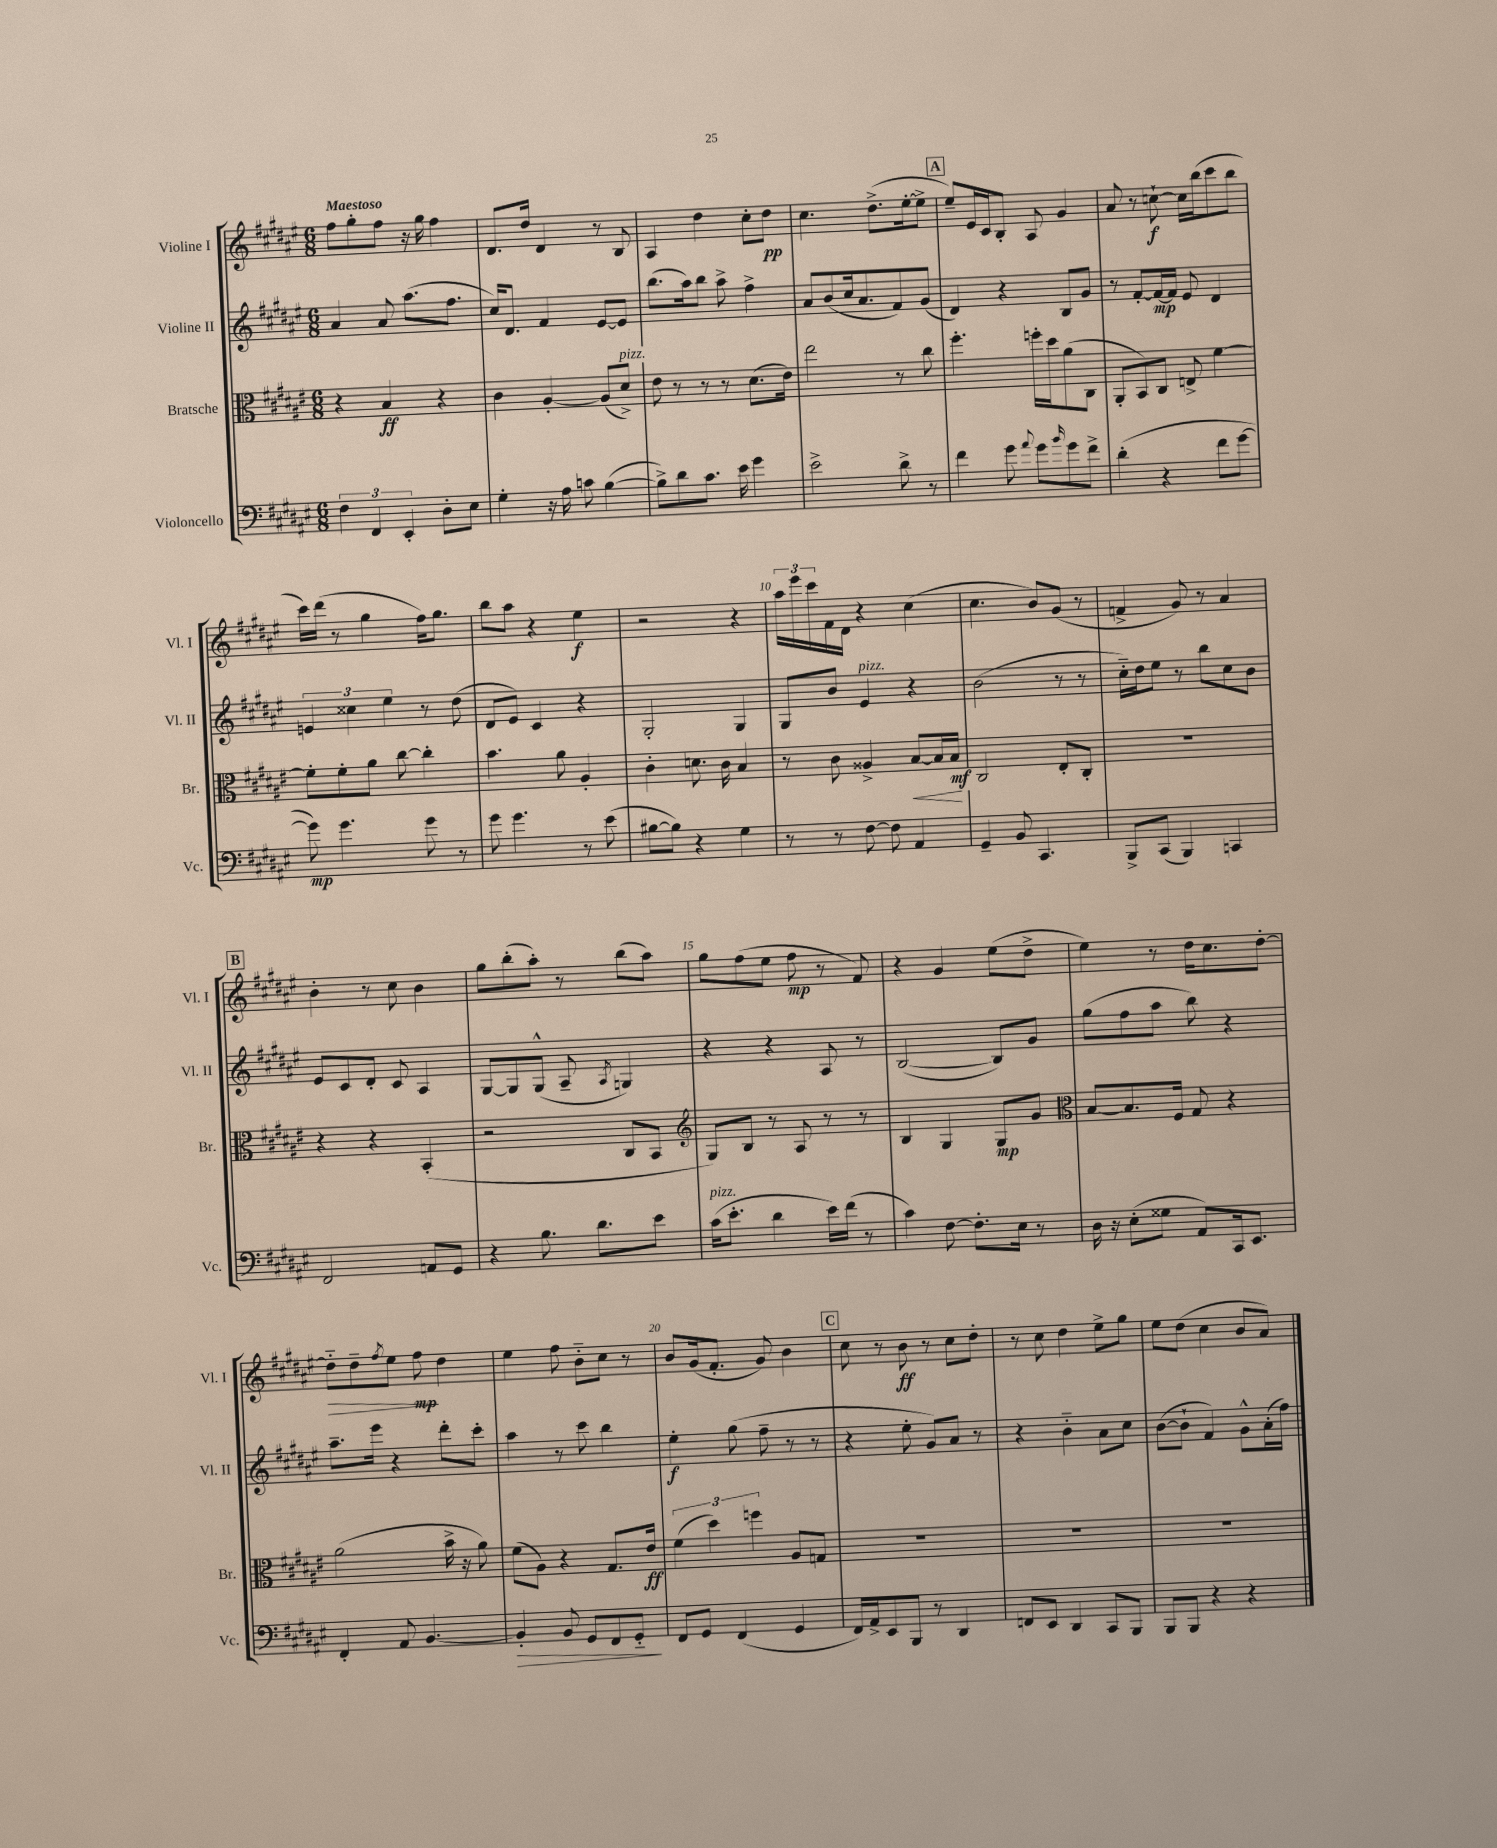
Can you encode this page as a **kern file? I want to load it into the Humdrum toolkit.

**kern	**dynam	**kern	**dynam	**kern	**dynam	**kern	**dynam
*part4	*part4	*part3	*part3	*part2	*part2	*part1	*part1
*staff4	*staff4	*staff3	*staff3	*staff2	*staff2	*staff1	*staff1
*I"Violoncello	*	*I"Bratsche	*	*I"Violine II	*	*I"Violine I	*
*I'Vc.	*	*I'Br.	*	*I'Vl. II	*	*I'Vl. I	*
*clefF4	*	*clefC3	*	*clefG2	*	*clefG2	*
*k[f#c#g#d#a#e#]	*	*k[f#c#g#d#a#e#]	*	*k[f#c#g#d#a#e#]	*	*k[f#c#g#d#a#e#]	*
*M6/8	*	*M6/8	*	*M6/8	*	*M6/8	*
=1	=1	=1	=1	=1	=1	=1	=1
!	!	!	!	!	!	!LO:TX:a:B:t=Maestoso	!
6F#\	.	4r	.	4a#/	.	8ff#\L	.
.	.	.	.	.	.	8gg#'\	.
6FF#/	.	.	.	.	.	.	.
.	.	4B/	ff	8a#/	.	8ff#\J	.
6EE#'/	.	.	.	.	.	.	.
.	.	.	.	(8.aa#\L	.	16r	.
.	.	.	.	.	.	16gg#\	.
8D#'\L	.	4r	.	.	.	4ff#\	.
.	.	.	.	8.ff#\J	.	.	.
8E#\J	.	.	.	.	.	.	.
=2	=2	=2	=2	=2	=2	=2	=2
4G#'\	.	4c#\	.	16cc#/KL)	.	8.d#/L	.
.	.	.	.	8.d#/J	.	.	.
.	.	.	.	.	.	16dd#/Jk	.
16r	.	[4A#'/	.	4f#/	.	4d#/	.
16A#\	.	.	.	.	.	.	.
8cn\	.	.	.	.	.	.	.
([4B\	.	(8A#/L]	.	[8e#/L	.	8r	.
!	!	!LO:TX:a:i:t=pizz.	!	!	!	!	!
.	.	8d#^/J)	.	8e#/J]	.	8B/	.
=3	=3	=3	=3	=3	=3	=3	=3
8B^\L])	.	8e#\	.	(8.bb\L	.	4A#/	.
8d#\	.	8r	.	.	.	.	.
.	.	.	.	16aa#\k)	.	.	.
8.c#\J	.	8r	.	8bb\J	.	4dd#\	.
.	.	8r	.	8aa#^\	.	.	.
16e#\	.	.	.	.	.	.	.
4g#\	.	(8.d#\L	.	4ff#^\	.	8cc#'\L	.
.	.	.	.	.	.	8dd#\J	pp
.	.	16e#\Jk)	.	.	.	.	.
=4	=4	=4	=4	=4	=4	=4	=4
2e#^\	.	2ee#\	.	8a#/L	.	4.cc#\	.
.	.	.	.	(8b/	.	.	.
.	.	.	.	16cc#/k	.	.	.
.	.	.	.	8.a#/	.	.	.
.	.	.	.	.	.	(8.dd#^\L	.
8d#^\	.	8r	.	8f#/)	.	.	.
.	.	.	.	.	.	[16ee#'\k	.
8r	.	8cc#\	.	(8g#/J	.	8ee#^\J]	.
!!LO:REH:place=s1:t=A
=5	=5	=5	=5	=5	=5	=5	=5
4f#\	.	4.ff#'\	.	4d#/)	.	8ee#~/L)	.
.	.	.	.	.	.	16e#/L	.
.	.	.	.	.	.	16c#/J	.
8g#\	.	.	.	4r	.	8B'/J	.
8qqa#/	.	.	.	.	.	.	.
8g#\L	.	16ffn'\LL	.	.	.	8A#/	.
.	.	16dd#\J	.	.	.	.	.
16qqb/	.	.	.	.	.	.	.
8g#\	.	(8a#\	.	8B/L	.	4g#/	.
8f#^\J	.	8C#\J	.	8g#/J	.	.	.
=6	=6	=6	=6	=6	=6	=6	=6
(4d#'\	.	8AA#'/L	.	8r	.	8a#/	.
.	.	8BB/)	.	[8f#'/L	.	8r	.
4r	.	8C#/J	.	16f#/L_	mp	[8ccn`\	f
.	.	.	.	16f#/JJ]	.	.	.
.	.	8En^/	.	8e#/	.	16cc\LL]	.
.	.	.	.	.	.	(16bb\J	.
8f#\L	.	[4f#\	.	4d#/	.	8ccc#\	.
[8g#\J	.	.	.	.	.	8bb\J	.
!!LO:LB:g=z
=7	=7	=7	=7	=7	=7	=7	=7
8g#\])	mp	8f#'\L]	.	6en/	.	16ccc#\LL)	.
.	.	.	.	.	.	(16ddd#\JJ	.
4.g#\	.	8f#'\	.	.	.	8r	.
.	.	.	.	6cc##X\	.	.	.
.	.	8a#\J	.	.	.	4gg#\	.
.	.	.	.	6ee#\	.	.	.
.	.	[8cc#\	.	.	.	.	.
8g#\	.	4cc#'\]	.	8r	.	16ff#\KL)	.
.	.	.	.	.	.	8.gg#\J	.
8r	.	.	.	(8dd#\	.	.	.
=8	=8	=8	=8	=8	=8	=8	=8
8g#\	.	4.b\	.	8d#/L	.	8bb\L	.
4.g#\	.	.	.	8e#/J)	.	8aa#\J	.
.	.	.	.	4c#/	.	4r	.
.	.	8a#\	.	.	.	.	.
8r	.	4A#'/	.	4r	.	4ee#\	f
(8e#\	.	.	.	.	.	.	.
=9	=9	=9	=9	=9	=9	=9	=9
[8B#X\L	.	4c#'\	.	2G#'/	.	2r	.
8B#\J])	.	.	.	.	.	.	.
4r	.	8.dn\	.	.	.	.	.
.	.	16c#\	.	.	.	.	.
4G#\	.	4B/	.	4G#/	.	4r	.
=10	=10	=10	=10	=10	=10	=10	=10
8r	.	8r	.	8G#/L	.	24aa#\LL	.
.	.	.	.	.	.	24eee#\	.
.	.	.	.	.	.	24ccc#\	.
8r	.	8c#\	.	8b/J	.	16f#\	.
.	.	.	.	.	.	16d#\JJ	.
!	!	!	!	!LO:TX:a:i:t=pizz.	!	!	!
[8F#\	.	4A##X^/	.	4e#/	.	4r	.
8F#\]	.	.	.	.	.	.	.
!	!	!	!LO:HP:b	!	!	!	!
4AA#/	.	[8B/L	<	4r	.	(4cc#\	.
.	.	16B/L]	.	.	.	.	.
.	.	16B/JJ	mf	.	.	.	.
.	.	.	[	.	.	.	.
=11	=11	=11	=11	=11	=11	=11	=11
4GG#~/	.	2C#/	.	(2b\	.	4.cc#\	.
8BB/	.	.	.	.	.	.	.
4.CC#/	.	.	.	.	.	8b/L)	.
.	.	8E#'/L	.	8r	.	(8g#/J	.
.	.	8C#'/J	.	8r	.	8r	.
=12	=12	=12	=12	=12	=12	=12	=12
8BBB^/L	.	2.r	.	16cc#\LL)	.	4fn^/	.
.	.	.	.	16dd#\J	.	.	.
(8CC#/J	.	.	.	8ee#\J	.	.	.
4BBB/)	.	.	.	8r	.	8g#/)	.
.	.	.	.	8bb\L	.	8r	.
4CCn/	.	.	.	8cc#\	.	4a#/	.
.	.	.	.	8b\J	.	.	.
!!LO:LB:g=z
!!LO:REH:place=s1:t=B
=13	=13	=13	=13	=13	=13	=13	=13
2FF#/	.	4r	.	8e#/L	.	4b'\	.
.	.	.	.	8c#/	.	.	.
.	.	4r	.	8d#'/J	.	8r	.
.	.	.	.	8c#/	.	8cc#\	.
8AAn/L	.	(4BB'/	.	4A#/	.	4b\	.
8GG#/J	.	.	.	.	.	.	.
=14	=14	=14	=14	=14	=14	=14	=14
4r	.	2r	.	[8G#/L	.	8gg#\L	.
.	.	.	.	8G#/]	.	(8bb'\	.
8.B\	.	.	.	(8G#^^/J	.	8aa#'\J)	.
.	.	.	.	8A#~/	.	8r	.
8.d#\L	.	.	.	.	.	.	.
.	.	.	.	8qA#/	.	.	.
.	.	8C#/L	.	4Gn/)	.	(8bb\L	.
8e#\J	.	8BB/J	.	.	.	8aa#\J)	.
=15	=15	=15	=15	=15	=15	=15	=15
*	*	*clefG2	*	*	*	*	*
!LO:TX:a:i:t=pizz.	!	!	!	!	!	!	!
(16c#\KL	.	8G#/L)	.	4r	.	8gg#\L	.
8.e#'\J	.	.	.	.	.	.	.
.	.	8B/J	.	.	.	(8ff#\	.
4d#\	.	8r	.	4r	.	8ee#\J	.
.	.	8A#/	.	.	.	8ff#\	mp
16e#\LL)	.	8r	.	8A#/	.	8r	.
(16f#\JJ	.	.	.	.	.	.	.
8r	.	8r	.	8r	.	8f#/)	.
=16	=16	=16	=16	=16	=16	=16	=16
4c#\)	.	4B/	.	([2B/	.	4r	.
[8F#\	.	4G#/	.	.	.	4g#/	.
8.F#'\L]	.	.	.	.	.	.	.
.	.	8G#/L	mp	8B/L])	.	(8ee#\L	.
16E#\Jk	.	.	.	.	.	.	.
8r	.	8g#/J	.	8g#/J	.	8dd#^\J	.
=17	=17	=17	=17	=17	=17	=17	=17
*	*	*clefC3	*	*	*	*	*
16D#\	.	[8B/L	.	(8gg#\L	.	4ee#\)	.
16r	.	.	.	.	.	.	.
(8E#'\L	.	8.B/]	.	8ff#\	.	.	.
8G##X\J	.	.	.	8aa#\J	.	8r	.
.	.	16F#/Jk	.	.	.	.	.
8AA#/L)	.	8G#/	.	8bb\)	.	16dd#\KL	.
.	.	.	.	.	.	8.cc#\	.
16CC#/k	.	4r	.	4r	.	.	.
8.EE#/J	.	.	.	.	.	.	.
.	.	.	.	.	.	[8dd#'\J	.
!!LO:LB:g=z
=18	=18	=18	=18	=18	=18	=18	=18
!	!	!	!	!	!	!	!LO:HP:b
4FF#'/	.	(2a#\	.	8.aa#~\L	.	8dd#\L]	>
.	.	.	.	.	.	8dd#~\	.
.	.	.	.	16eee#\Jk	.	.	.
.	.	.	.	.	.	8qff#/	.
8AA#/	.	.	.	4r	.	8ee#\J	.
[4.BB/	.	.	.	.	.	8ff#\	mp
.	.	16b^\	.	8ddd#'\L	.	4dd#\	]
.	.	16r	.	.	.	.	.
.	.	8a#\)	.	8ccc#'\J	.	.	.
=19	=19	=19	=19	=19	=19	=19	=19
!	!LO:HP:b	!	!	!	!	!	!
4BB'/]	>	(8f#\L	.	4aa#\	.	4ee#\	.
.	.	8A#\J)	.	.	.	.	.
8BB/	.	4r	.	8r	.	8ff#\	.
8GG#/L	.	.	.	8ccc#\	.	8b\L	.
8FF#/	.	8.G#/L	.	4bb\	.	8cc#\J	.
8GG#/J	.	.	.	.	.	8r	.
.	.	16e#/Jk	ff	.	.	.	.
.	]	.	.	.	.	.	.
=20	=20	=20	=20	=20	=20	=20	=20
8FF#/L	.	(6f#\	.	4ee#'\	f	8b/L	.
8GG#/J	.	.	.	.	.	(16g#/k	.
.	.	6dd#\)	.	.	.	.	.
.	.	.	.	.	.	8.f#'/J	.
(4FF#/	.	.	.	(8gg#\	.	.	.
.	.	6ffn\	.	.	.	.	.
.	.	.	.	8ff#~\	.	8g#/)	.
4GG#/	.	8A#/L	.	8r	.	4b\	.
.	.	8Gn/J	.	8r	.	.	.
!!LO:REH:place=s1:t=C
=21	=21	=21	=21	=21	=21	=21	=21
16FF#/LL)	.	2.r	.	4r	.	8cc#\	.
16AA#^/J	.	.	.	.	.	.	.
8EE#/	.	.	.	.	.	8r	.
8BBB/J	.	.	.	8ee#'\	.	8b\	ff
8r	.	.	.	8g#/L)	.	8r	.
4DD#/	.	.	.	8a#/J	.	8cc#\L	.
.	.	.	.	8r	.	8dd#'\J	.
=22	=22	=22	=22	=22	=22	=22	=22
8FFn/L	.	2.r	.	4r	.	8r	.
8EE#/J	.	.	.	.	.	8cc#\	.
4DD#/	.	.	.	4b\	.	4dd#\	.
8CC#/L	.	.	.	8a#\L	.	8ee#^\L	.
8BBB/J	.	.	.	8cc#\J	.	8gg#\J	.
=23	=23	=23	=23	=23	=23	=23	=23
8BBB/L	.	2.r	.	([8b\L	.	8ee#\L	.
8BBB/J	.	.	.	8b`\J]	.	(8dd#\J	.
4r	.	.	.	4f#/)	.	4cc#\	.
4r	.	.	.	8g#^^\L	.	8b/L	.
.	.	.	.	(16a#'\L	.	8a#/J)	.
.	.	.	.	16ff#\JJ)	.	.	.
==	==	==	==	==	==	==	==
*-	*-	*-	*-	*-	*-	*-	*-
